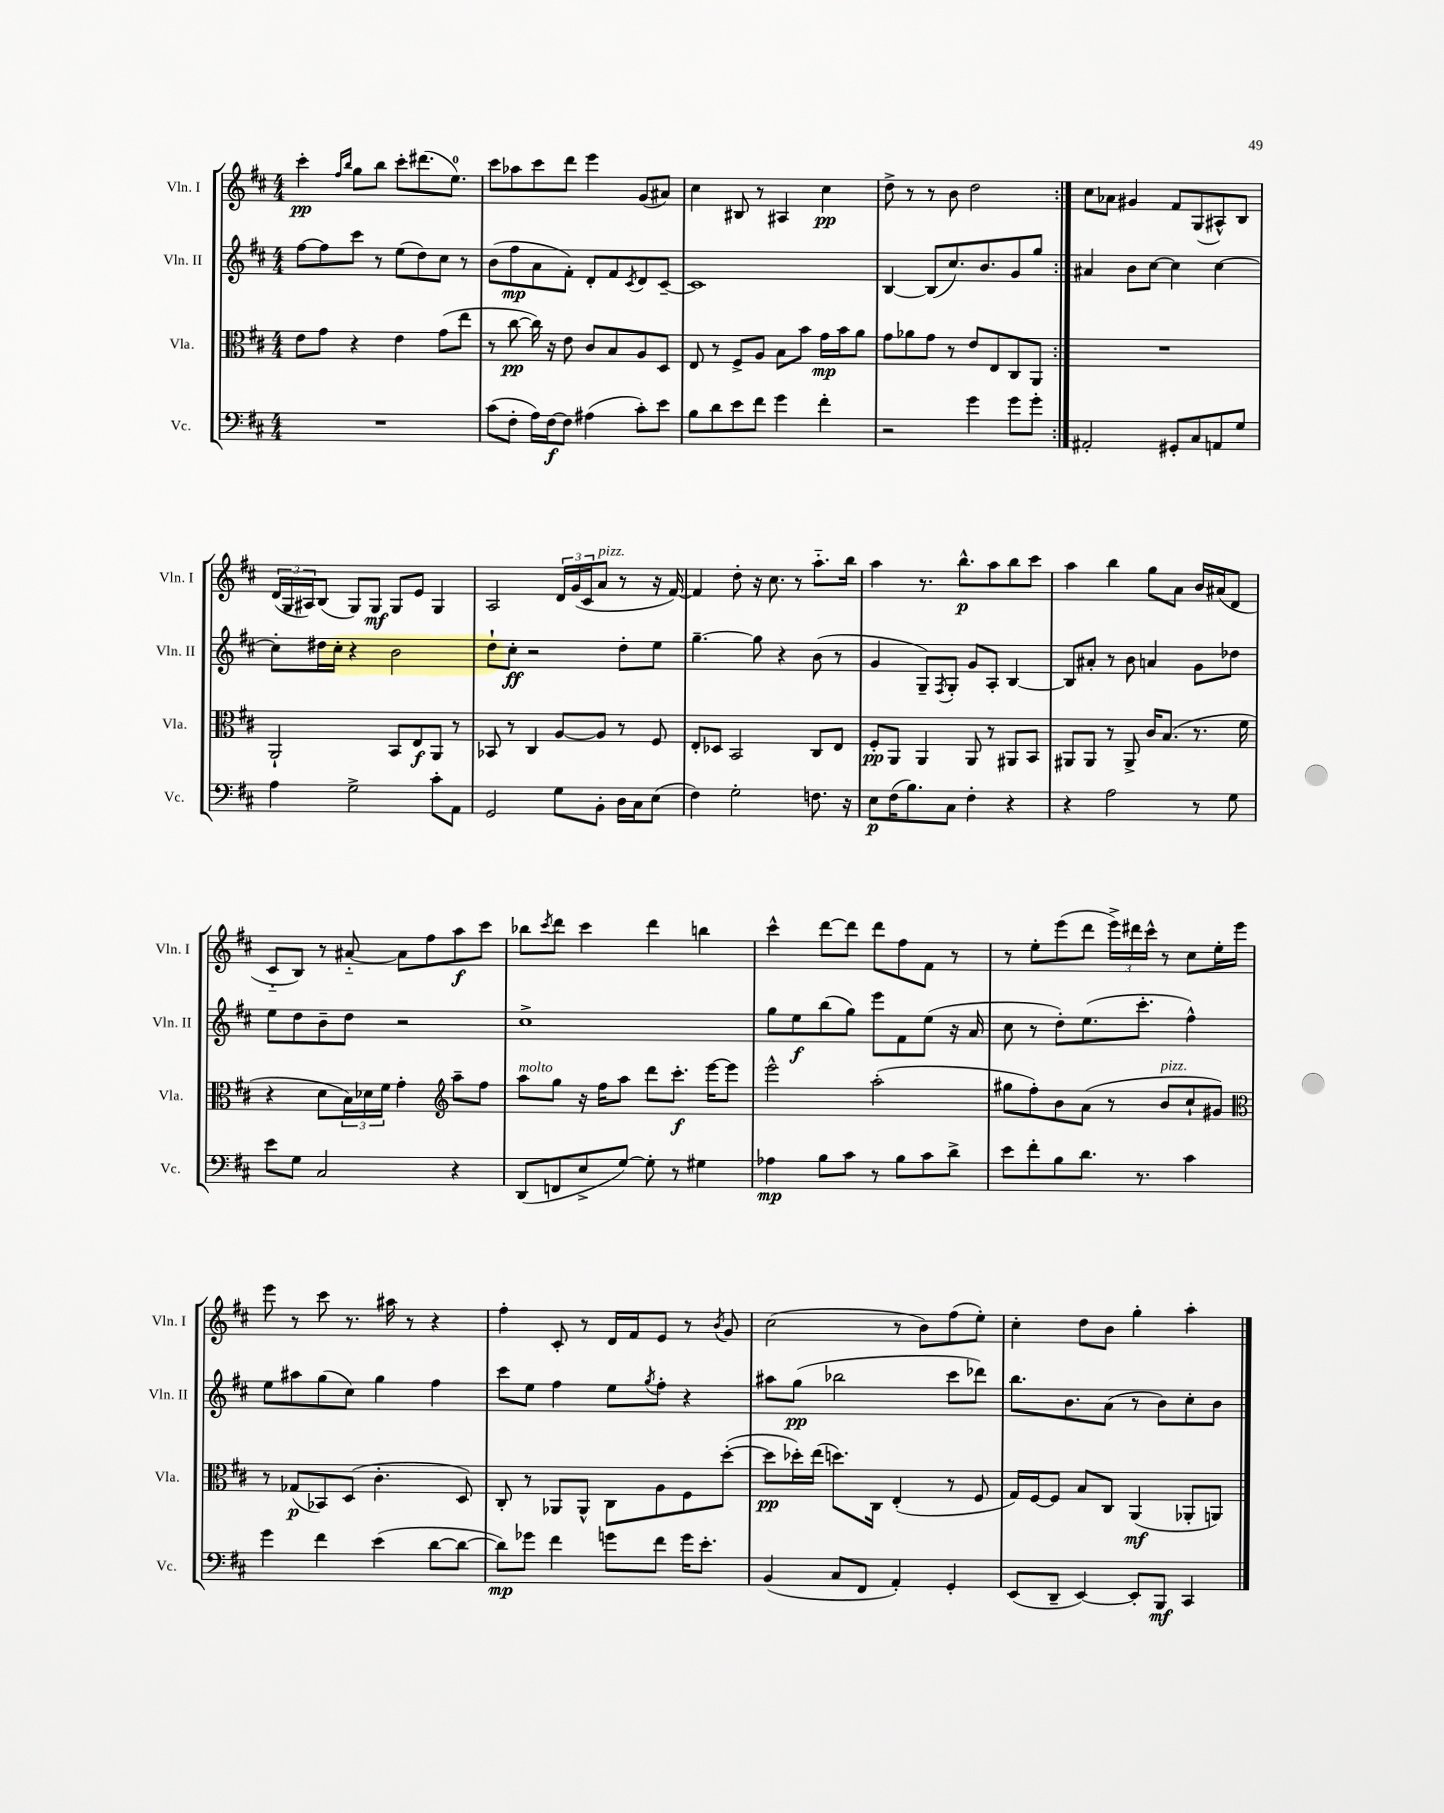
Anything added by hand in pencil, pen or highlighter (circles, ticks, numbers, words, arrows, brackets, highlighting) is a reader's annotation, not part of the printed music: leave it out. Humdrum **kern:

**kern	**kern	**kern	**kern
*staff4	*staff3	*staff2	*staff1
*clefF4	*clefC3	*clefG2	*clefG2
*k[f#c#]	*k[f#c#]	*k[f#c#]	*k[f#c#]
*M4/4	*M4/4	*M4/4	*M4/4
1r	8e	[8ff#	4ccc#'
.	8g	8ff#]	.
.	.	.	16qqff#
.	.	.	16qqbb
.	4r	8ccc#	8gg
.	.	8r	8bb
.	4e	(8ee	8ccc#'
.	.	8dd)	(8.ddd#
.	(8g	8cc#	.
.	.	.	8.ee)
.	8ee	8r	.
=	=	=	=
(8c#	8r	(8b	8ccc#
8F#'	[8cc#	8ff#	8aa-
16A)	16cc#])	8a	8ccc#
[16F#	16r	.	.
8F#]	8e	8f#')	8ddd
(4A#	8c#	8d'	4eee
.	8B	8f#	.
.	.	8qc#	.
8c#')	8A	8d	(8g
8e	8D	[8c#~	8a#)
=	=	=	=
8B	8E	1c#]	4cc#
8d	8r	.	.
8e	8F#^	.	8B#
8f#	8A	.	8r
4g	8B	.	4A#
.	8b	.	.
4f#'	16g	.	4cc#
.	16b	.	.
.	8a	.	.
=	=	=	=
2r	8g	[4B	8dd^
.	8a-	.	8r
.	8g	(8B]	8r
.	8r	8.cc#)	8b
4g	8e	.	2dd
.	.	8.b	.
.	8E	.	.
8g	8C#	8g	.
8g'	8AA	8gg	.
=:|!	=:|!	=:|!	=:|!
2AA#'	1r	4a#	8cc#
.	.	.	8a-
.	.	8b	4g#
.	.	[8cc#	.
8GG#'	.	4cc#]	8f#
8C#	.	.	(8G
8AA	.	[4cc#	8A#^^)
8G	.	.	8B
=	=	=	=
4A	2AA`	8cc#']	(24d
.	.	.	24G
.	.	.	24A#)
.	.	16dd#	(8B
.	.	16cc#'	.
2G^	.	4r	8G)
.	.	.	8G
.	8BB	2b	8G
.	8E	.	8e
8c#'	8AA	.	4G
8AA	8r	.	.
=	=	=	=
2GG	8BB-	8dd`	2A
.	8r	8cc#'	.
.	4C#	2r	.
8G	[8A	.	24d
.	.	.	(24g
.	.	.	24c#
8BB'	8A]	.	8a
16D	8r	8dd'	8r
16C#	.	.	.
(8E	8F#	8ee	16r
.	.	.	[16f#)
=	=	=	=
4F#)	8E'	[4.gg~	4f#]
.	8D-	.	.
2G'	2BB	.	8dd'
.	.	8gg]	16r
.	.	.	8.cc#
.	.	4r	.
.	.	.	8r
8.F	8C#	(8b	8.aa'~
.	8E	8r	.
16r	.	.	16bb
=	=	=	=
8E	8F#'	4g	4aa
(16F#	8AA	.	.
8.B)	.	.	.
.	4AA	8G~)	8.r
.	.	8qF#	.
8C#	.	8G'	.
.	.	.	8.bb^^
4F#'	8AA	8g	.
.	8r	8A'	8aa
4r	8AA#	[4B	8bb
.	8BB	.	8ccc#
=	=	=	=
4r	8AA#	8B]	4aa
.	8AA#	8a#'	.
2A	8r	8r	4bb
.	8AA#^	8b	.
.	16c#	4a	8gg
.	(8.B	.	.
.	.	.	8a
8r	8.r	8g	16b
.	.	.	(16a#
8G	.	8dd-	8d
.	16f#	.	.
=	=	=	=
8e	4r	8ee	8c#'~
8G	.	8dd	8B)
2C#	8d	8b~	8r
.	24B)	8dd	[8a#'~
.	24d-	.	.
.	24f#	.	.
.	4g'	2r	8a#]
.	.	.	8ff#
*	*clefG2	*	*
4r	8aa~	.	8aa
.	8ff#	.	8ccc#
=	=	=	=
(8DD	8aa	1cc#^	8bb-
.	.	.	8qccc#
8FF	8gg	.	8ddd
8E^	16r	.	4ccc#
.	16ff#	.	.
[8G)	8aa	.	.
8G']	8ddd	.	4ddd
8r	8.ccc#'	.	.
4G#	.	.	4bb
.	[16eee	.	.
.	8eee]	.	.
=	=	=	=
4A-	2eee^^	8gg	4ccc#^^
.	.	8ee	.
8B	.	(8bb	[8ddd
8c#	.	8gg)	8ddd]
8r	(2aa'	8eee	8ddd
8B	.	8f#	8ff#
8c#	.	(8ee	8f#
8d^	.	16r	8r
.	.	16a	.
=	=	=	=
8e	8gg#	8cc#	8r
8f#'	8ff#')	8r	8ee'
8B	8b	8dd')	(8eee
8.d	(8a	(8.ee	8ddd
.	8r	.	24eee^)
.	.	.	24ddd#
8.r	.	8.ccc#'	.
.	.	.	24ccc#^^
.	8b	.	8r
4c#	8cc#`	4ff#^^)	8cc#
.	8g#)	.	16ee'
.	.	.	16eee
=	=	=	=
*	*clefC3	*	*
4g	8r	8ee	8eee
.	(8G-	8aa#	8r
4f#	8BB-)	(8gg	8ccc#
.	(8D	8cc#)	8.r
(4e	4.c#'	4gg	.
.	.	.	16aa#
.	.	.	8r
[8d	.	4ff#	4r
8d_	8D)	.	.
=	=	=	=
8d])	8C#'	8ccc#	4ff#'
8g-	8r	8ee	.
4f#	8AA-	4ff#	8c#'
.	8AA-^^	.	8r
8g	8C#	8ee	16d
.	.	.	16f#
.	.	8qgg	.
8f#	8A	8ff#'	8e
16g	8F#	4r	8r
8.e'	.	.	.
.	.	.	8qb
.	([8dd'	.	8g
=	=	=	=
(4BB	8dd]	8aa#	(2cc#
.	16dd-')	(8gg	.
.	(16ee	.	.
8C#	8.dd)	2bb-	.
8FF#	.	.	.
.	16C#	.	.
4AA')	(4E'	.	8r
.	.	.	8b)
4GG'	8r	8ccc#	(8ff#
.	8F#	8ddd-)	8ee')
=	=	=	=
(8EE	16G)	8.bb	4cc#'
.	[16F#	.	.
8DD~	8F#]	.	.
.	.	8.b	.
[4EE)	8B	.	8dd
.	8C#	(8a	8b
8EE']	(4AA	8r	4gg'
8BBB	.	8b)	.
4CC#	8AA-'	8cc#'	4aa'
.	8AA)	8b	.
==	==	==	==
*-	*-	*-	*-
